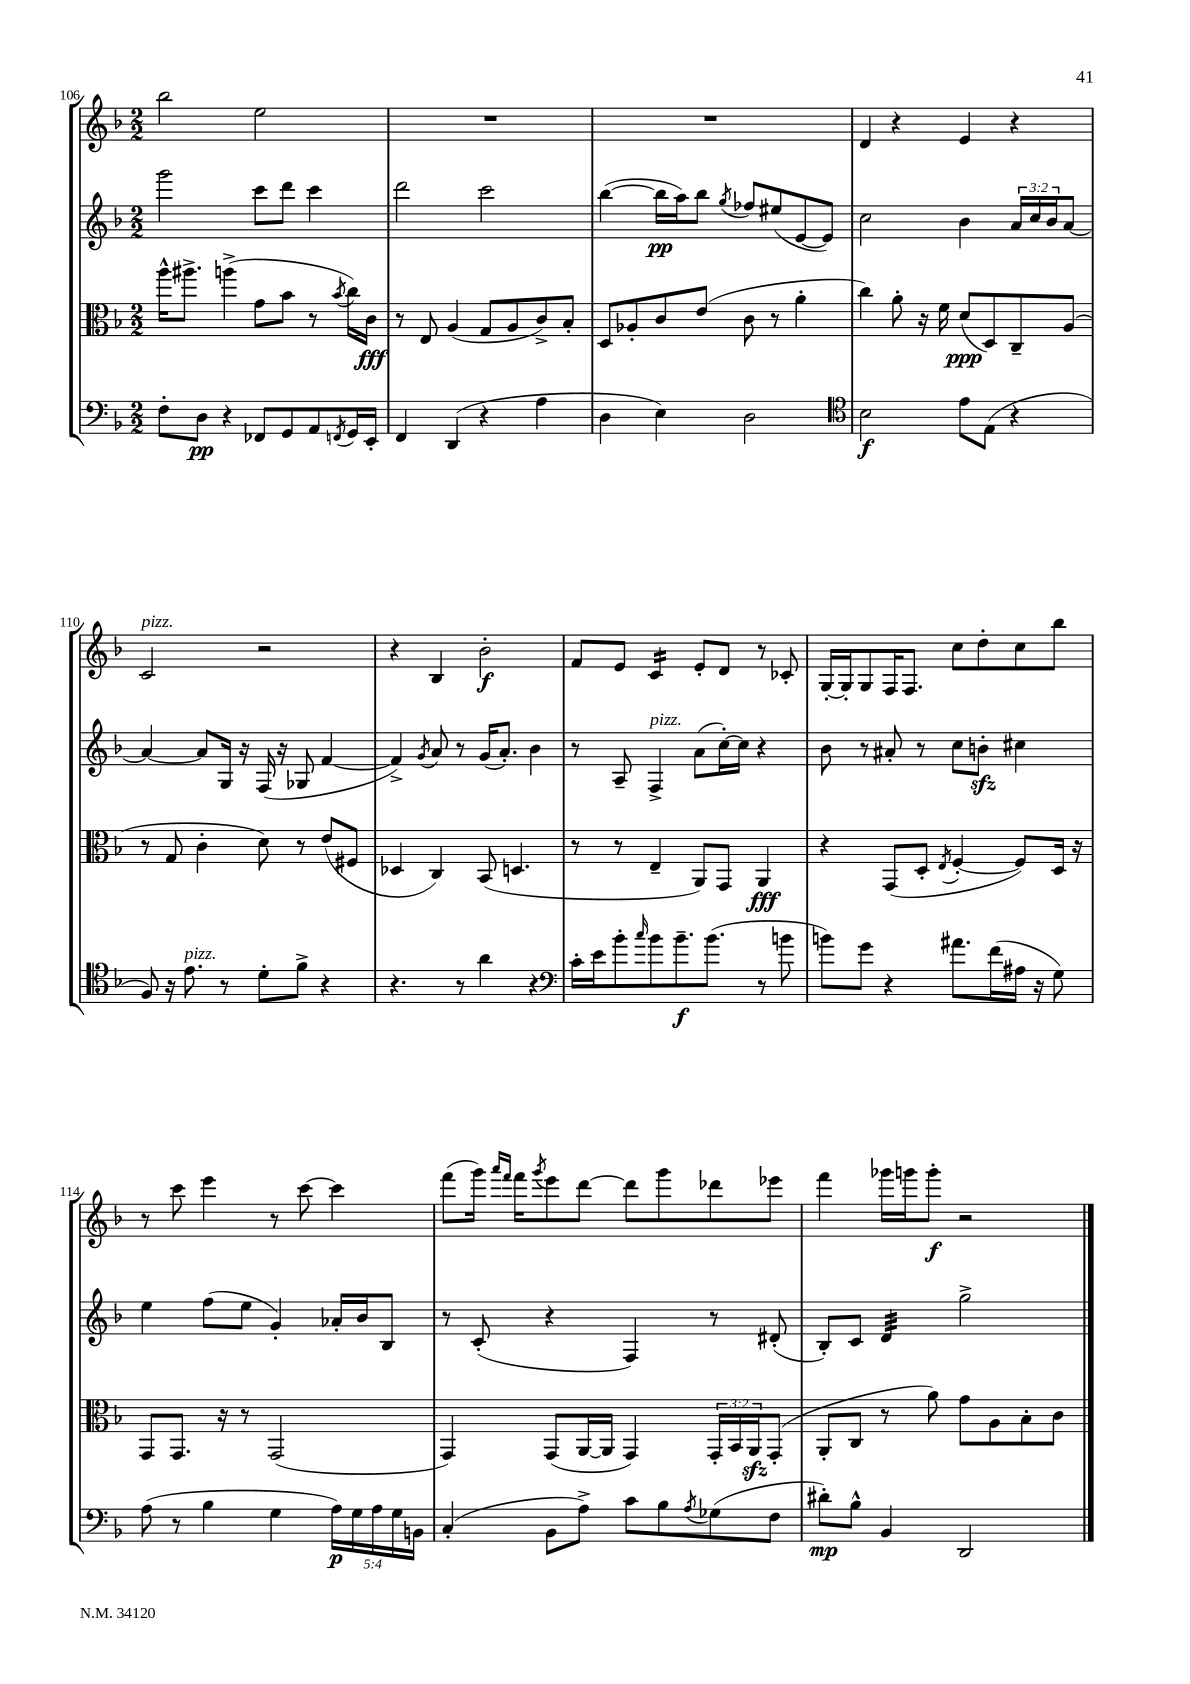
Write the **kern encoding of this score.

**kern	**dynam	**kern	**dynam	**kern	**dynam	**kern	**dynam
*part4	*part4	*part3	*part3	*part2	*part2	*part1	*part1
*staff4	*staff4	*staff3	*staff3	*staff2	*staff2	*staff1	*staff1
*clefF4	*	*clefC3	*	*clefG2	*	*clefG2	*
*k[b-]	*	*k[b-]	*	*k[b-]	*	*k[b-]	*
*M2/2	*	*M2/2	*	*M2/2	*	*M2/2	*
=106	=106	=106	=106	=106	=106	=106	=106
8F'\L	.	16aa^^\KL	.	2ggg\	.	2bb-\	.
.	.	8.aa#X^\J	.	.	.	.	.
8D\J	pp	.	.	.	.	.	.
4r	.	(4aan^\	.	.	.	.	.
8FF-X/L	.	8g\L	.	8ccc\L	.	2ee\	.
8GG/	.	8b-\J	.	8ddd\J	.	.	.
8AA/	.	8r	.	4ccc\	.	.	.
8qFFn/	.	8qb-/	.	.	.	.	.
16GG/L	.	16cc\LL)	.	.	.	.	.
16EE'/JJ	.	16c\JJ	fff	.	.	.	.
=107	=107	=107	=107	=107	=107	=107	=107
4FF/	.	8r	.	2ddd\	.	1r	.
.	.	8E/	.	.	.	.	.
(4DD/	.	(4A/	.	.	.	.	.
4r	.	8G/L	.	2ccc\	.	.	.
.	.	8A/	.	.	.	.	.
4A\	.	8c^/)	.	.	.	.	.
.	.	8B-'/J	.	.	.	.	.
=108	=108	=108	=108	=108	=108	=108	=108
4D\	.	8D/L	.	([4bb-\	.	1r	.
.	.	8A-X'/	.	.	.	.	.
4E\)	.	8c/	.	16bb-\LL]	pp	.	.
.	.	.	.	16aa\J)	.	.	.
.	.	(8e/J	.	8bb-\J	.	.	.
.	.	.	.	8qgg/	.	.	.
2D\	.	8c\	.	8ff-X/L	.	.	.
.	.	8r	.	(8ee#X/	.	.	.
.	.	4a'\	.	[8e/	.	.	.
.	.	.	.	8e/J])	.	.	.
=109	=109	=109	=109	=109	=109	=109	=109
*clefC4	*	*	*	*	*	*	*
2B-\	f	4cc\)	.	2cc\	.	4d/	.
.	.	8a'\	.	.	.	4r	.
.	.	16r	.	.	.	.	.
.	.	16f\	.	.	.	.	.
8e\L	.	(8d/L	ppp	4b-\	.	4e/	.
(8E\J	.	8D/)	.	.	.	.	.
4r	.	8C~/	.	24a/LL	.	4r	.
.	.	.	.	24cc/	.	.	.
.	.	.	.	24b-/J	.	.	.
.	.	(8A/J	.	[8a/J	.	.	.
!!LO:LB:g=z
=110	=110	=110	=110	=110	=110	=110	=110
!	!	!	!	!	!	!LO:TX:a:i:t=pizz.	!
8F/)	.	8r	.	4a/_	.	2c/	.
16r	.	8G/	.	.	.	.	.
!LO:TX:a:i:t=pizz.	!	!	!	!	!	!	!
8.e\	.	.	.	.	.	.	.
.	.	4c'\	.	8a/L]	.	.	.
8r	.	.	.	16G/Jk	.	.	.
.	.	.	.	16r	.	.	.
8d'\L	.	8d\)	.	(16F/	.	2r	.
.	.	.	.	16r	.	.	.
8f^\J	.	8r	.	8G-X/	.	.	.
4r	.	(8e/L	.	[4f/	.	.	.
.	.	8F#X/J	.	.	.	.	.
=111	=111	=111	=111	=111	=111	=111	=111
4.r	.	4D-X/	.	4f^/])	.	4r	.
.	.	.	.	8qg/	.	.	.
.	.	4C/)	.	8a/	.	4B-/	.
8r	.	.	.	8r	.	.	.
4a\	.	(8BB-/	.	(16g/KL	.	2b-'\	f
.	.	.	.	8.a'/J)	.	.	.
.	.	4.Dn/	.	.	.	.	.
4r	.	.	.	4b-\	.	.	.
=112	=112	=112	=112	=112	=112	=112	=112
*clefF4	*	*	*	*	*	*	*
16c'\LL	.	8r	.	8r	.	8f/L	.
16e\J	.	.	.	.	.	.	.
8b-'\	.	8r	.	8A~/	.	8e/J	.
16qqcc/	.	.	.	.	.	.	.
!	!	!	!	!LO:TX:a:i:t=pizz.	!	!	!
*	*	*	*	*	*	*tremolo	*
8b-\	.	4E~/	.	4F^/	.	16c/LL	.
.	.	.	.	.	.	16c/	.
8.b-~\	f	.	.	.	.	16c/	.
.	.	.	.	.	.	16c/JJ	.
*	*	*	*	*	*	*Xtremolo	*
.	.	8AA/L)	.	(8a\L	.	8e'/L	.
(8.b-\J	.	.	.	.	.	.	.
.	.	8GG/J	.	[16cc'\L)	.	8d/J	.
.	.	.	.	16cc\JJ]	.	.	.
8r	.	4AA/	fff	4r	.	8r	.
8bn\	.	.	.	.	.	8c-X'/	.
=113	=113	=113	=113	=113	=113	=113	=113
8bn\L)	.	4r	.	8b-\	.	[16G'/LL	.
.	.	.	.	.	.	16G'/J]	.
8g\J	.	.	.	8r	.	8G/	.
4r	.	(8GG/L	.	8a#X'/	.	16F/K	.
.	.	.	.	.	.	8.F/J	.
.	.	8D'/J	.	8r	.	.	.
.	.	8qE/	.	.	.	.	.
8.a#X\L	.	[4F'/	.	8cc\L	.	8cc\L	.
.	.	.	.	8bnzz'\J	.	8dd'\	.
(16f\L	.	.	.	.	.	.	.
16A#X\JJ	.	8F/L])	.	4cc#X\	.	8cc\	.
16r	.	.	.	.	.	.	.
8G\)	.	16D/Jk	.	.	.	8bb-\J	.
.	.	16r	.	.	.	.	.
!!LO:LB:g=z
=114	=114	=114	=114	=114	=114	=114	=114
(8A\	.	8GG/L	.	4ee\	.	8r	.
8r	.	8.GG/J	.	.	.	8ccc\	.
4B-\	.	.	.	(8ff\L	.	4eee\	.
.	.	16r	.	.	.	.	.
.	.	8r	.	8ee\J	.	.	.
4G\	.	(2GG/	.	4g'/)	.	8r	.
.	.	.	.	.	.	[8ccc\	.
20A\LL)	p	.	.	16a-X'/LL	.	4ccc\]	.
20G\	.	.	.	.	.	.	.
.	.	.	.	16b-/J	.	.	.
20A\	.	.	.	.	.	.	.
.	.	.	.	8B-/J	.	.	.
20G\	.	.	.	.	.	.	.
20BBn\JJ	.	.	.	.	.	.	.
=115	=115	=115	=115	=115	=115	=115	=115
(4C'/	.	4GG/)	.	8r	.	(8fff\L	.
.	.	.	.	(8c'/	.	16ggg\Jk)	.
.	.	.	.	.	.	16qqaaa/LL	.
.	.	.	.	.	.	16qqfff/JJ	.
.	.	.	.	.	.	16fff\KL	.
.	.	.	.	.	.	8qggg/	.
8BB-\L	.	(8GG/L	.	4r	.	8eee\	.
8A^\J)	.	[16AA/L	.	.	.	[8ddd\J	.
.	.	16AA/JJ]	.	.	.	.	.
8c\L	.	4GG/)	.	4F/)	.	8ddd\L]	.
8B-\	.	.	.	.	.	8ggg\	.
8qA/	.	.	.	.	.	.	.
(8G-X\	.	24GG'/LL	.	8r	.	8ddd-X\	.
.	.	24BB-/	.	.	.	.	.
.	.	24AAzz/J	.	.	.	.	.
8F\J	.	(8GG'/J	.	(8d#X'/	.	8eee-X\J	.
=116	=116	=116	=116	=116	=116	=116	=116
8d#X'\L)	mp	8AA'/L	.	8B-'/L)	.	4fff\	.
8B-^^\J	.	8C/J	.	8c/J	.	.	.
*	*	*	*	*tremolo	*	*	*
4BB-/	.	8r	.	32d/LLL	.	16ggg-X\LL	.
.	.	.	.	32d/	.	.	.
.	.	.	.	32d/	.	16gggn\J	.
.	.	.	.	32d/	.	.	.
.	.	8a\)	.	32d/	.	8ggg'\J	f
.	.	.	.	32d/	.	.	.
.	.	.	.	32d/	.	.	.
.	.	.	.	32d/JJJ	.	.	.
*	*	*	*	*Xtremolo	*	*	*
2DD/	.	8g\L	.	2gg^\	.	2r	.
.	.	8A\	.	.	.	.	.
.	.	8B-'\	.	.	.	.	.
.	.	8c\J	.	.	.	.	.
==	==	==	==	==	==	==	==
*-	*-	*-	*-	*-	*-	*-	*-
